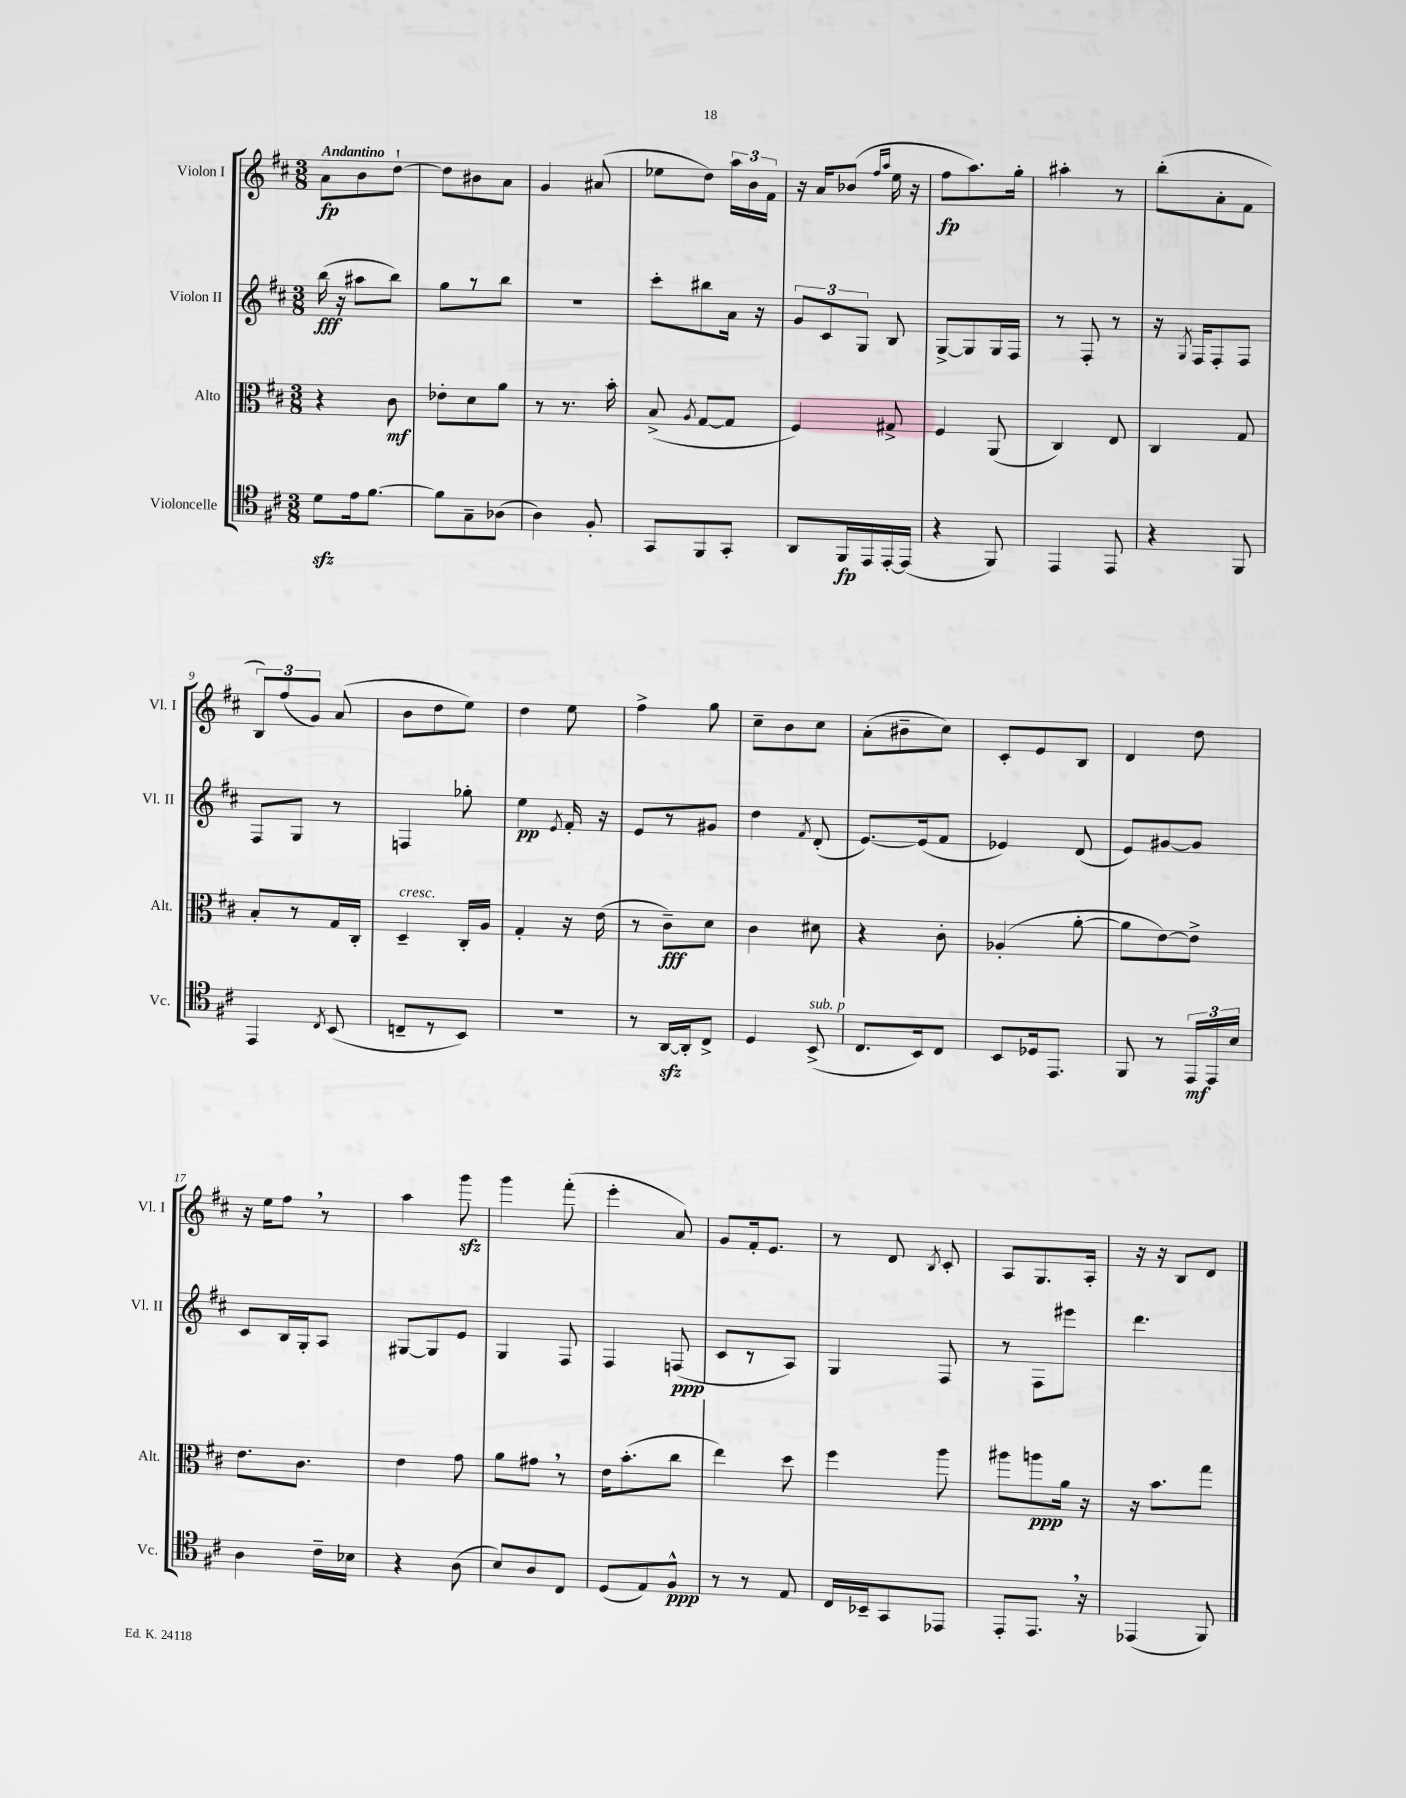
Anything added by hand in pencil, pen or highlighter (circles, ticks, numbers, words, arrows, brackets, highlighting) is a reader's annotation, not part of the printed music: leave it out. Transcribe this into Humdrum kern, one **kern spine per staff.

**kern	**kern	**kern	**kern
*staff4	*staff3	*staff2	*staff1
*clefC4	*clefC3	*clefG2	*clefG2
*k[f#c#]	*k[f#c#]	*k[f#c#]	*k[f#c#]
*M3/8	*M3/8	*M3/8	*M3/8
8d\L	4r	(16bb\	8a\L
.	.	16r	.
16e\k	.	8aa#\L	8b\
[8.f#\J	.	.	.
.	8c#\	8bb\J)	[8dd`\J
=	=	=	=
8f#\]L	8e-'\L	8gg\L	8dd\]L
8G~\	8d\	8r	8b#\
(8A-\J	8a\J	8bb\J	8a\J
=	=	=	=
4A\)	8r	4.r	4g/
.	8.r	.	.
8F#'/	.	.	(8a#/
.	16b'\	.	.
=	=	=	=
8GG/L	(8B^/	8ccc#'\L	8ee-\L
.	8qA/	.	.
8FF#/	[8G/L	8bb#\	8dd\J)
8GG'/J	8G/]J	16a\Jk	24aa\LL
.	.	.	24b\
.	.	16r	.
.	.	.	24f#\JJ
=	=	=	=
8AA/L	4F#/)	12g/L	16r
.	.	.	16a/LK
.	.	12c#/	.
16FF#/L	.	.	(8b-/J
.	.	12G/J	.
16EE/	.	.	.
.	.	.	16qqff#/LL
.	.	.	16qqaa/JJ
[16EE'/	8G#^/	8B/	16ee\
(16EE/]JJ	.	.	16r
=	=	=	=
4r	4F#/	[8G^/L	8ff#\L
.	.	8G/]	8.aa\)
8FF#/)	(8AA/	16G/L	.
.	.	16F#/JJ	16gg'\Jk
=	=	=	=
4EE/	4C#/)	8r	4aa#'\
.	.	8F#'/	.
8EE/	8E/	8r	8r
=	=	=	=
4r	4C#/	16r	(8bb'\L
.	.	8qG/	.
.	.	16F#/LK	.
.	.	8F#'/	8a'\
8FF#/	8G/	8F#/J	8f#\J
=	=	=	=
4EE/	8B'/L	8F#/L	12B/L)
.	.	.	(12ff#/
.	8r	8G/J	.
.	.	.	12g/J)
8qC#/	.	.	.
(8BB/	16G/L	8r	(8a/
.	16C#'/JJ	.	.
=	=	=	=
8C~/L	4D~/	4F/	8b\L
8r	.	.	8dd\
8BB/J)	16C#'/LL	8gg-'\	8ee\J)
.	16A/JJ	.	.
=	=	=	=
4.r	4G'/	4ee\	4dd\
.	.	8qe/	.
.	16r	16f#'/	8ee\
.	(16e\	16r	.
=	=	=	=
8r	8r	8e/L	4ff#^\
[16AA/LL	8c#~\L)	8r	.
16AA'/]J	.	.	.
8C#^/J	8d\J	8g#/J	8gg\
=	=	=	=
4D/	4c#\	4dd\	8cc#~\L
.	.	.	8b\
.	.	8qf#/	.
(8BB^/	8d#\	(8d'/	8cc#\J
=	=	=	=
8.C#/L	4r	[8.e/L)	(8a'\L
.	.	.	8b#~\
16BB/k)	.	(16e/]k	.
8C#/J	8c#'\	8f#/J	8cc#\J)
=	=	=	=
8BB/L	(4A-'/	4e-/)	8c#'/L
16D-/k	.	.	8e/
8.EE/J	.	.	.
.	[8a'\	(8d/	8B/J
=	=	=	=
8FF#/	8a\]L	8e/L)	4d/
8r	[8e\)	[8g#/	.
24EE/LL	8e^\]J	8g#/]J	8dd\
24EE/	.	.	.
24B/JJ	.	.	.
=	=	=	=
4A\	8.e\L	8c#/L	16r
.	.	.	16ee\LK
.	.	16B/L	8ff#\J
.	8.c#\J	16G'/J	.
16c#~\LL	.	8A/J	8r
16B-\JJ	.	.	.
=	=	=	=
4r	4e\	[8G#/L	4aa\
.	.	8G#/]	.
(8A\	8g\	8e/J	8ggg\
=	=	=	=
8B/L)	8a\L	4G/	4ggg\
8A/	8g#\J	.	.
8C#/J	8r	8F#/	(8fff#'\
=	=	=	=
(8D/L	16e\LK	4F#/	4eee'\
.	(8.b'\	.	.
8E/)	.	.	.
8F#^^/J	8cc#\J	(8F/	8a/)
=	=	=	=
8r	4ee\)	8c#/L	8g/L
8r	.	8r	16f#'/k
.	.	.	8.e/J
8E/	8dd\	8A/J)	.
=	=	=	=
16C#/LL	4ff#\	4G/	8r
16BB-~/J	.	.	.
8GG/	.	.	8d/
.	.	.	8qB/
8EE-/J	8aa\	8F#/	8c#'/
=	=	=	=
8EE'/L	8aa#\L	8r	8A/L
8.EE/J	8aa\	8F#\L	8.G/
.	16a\Jk	8eee#\J	.
16r	16r	.	16A'/Jk
=	=	=	=
(4EE-/	16r	4.ddd\	16r
.	8.b\L	.	16r
.	.	.	8B/L
8FF#/)	8gg\J	.	8d/J
==	==	==	==
*-	*-	*-	*-
